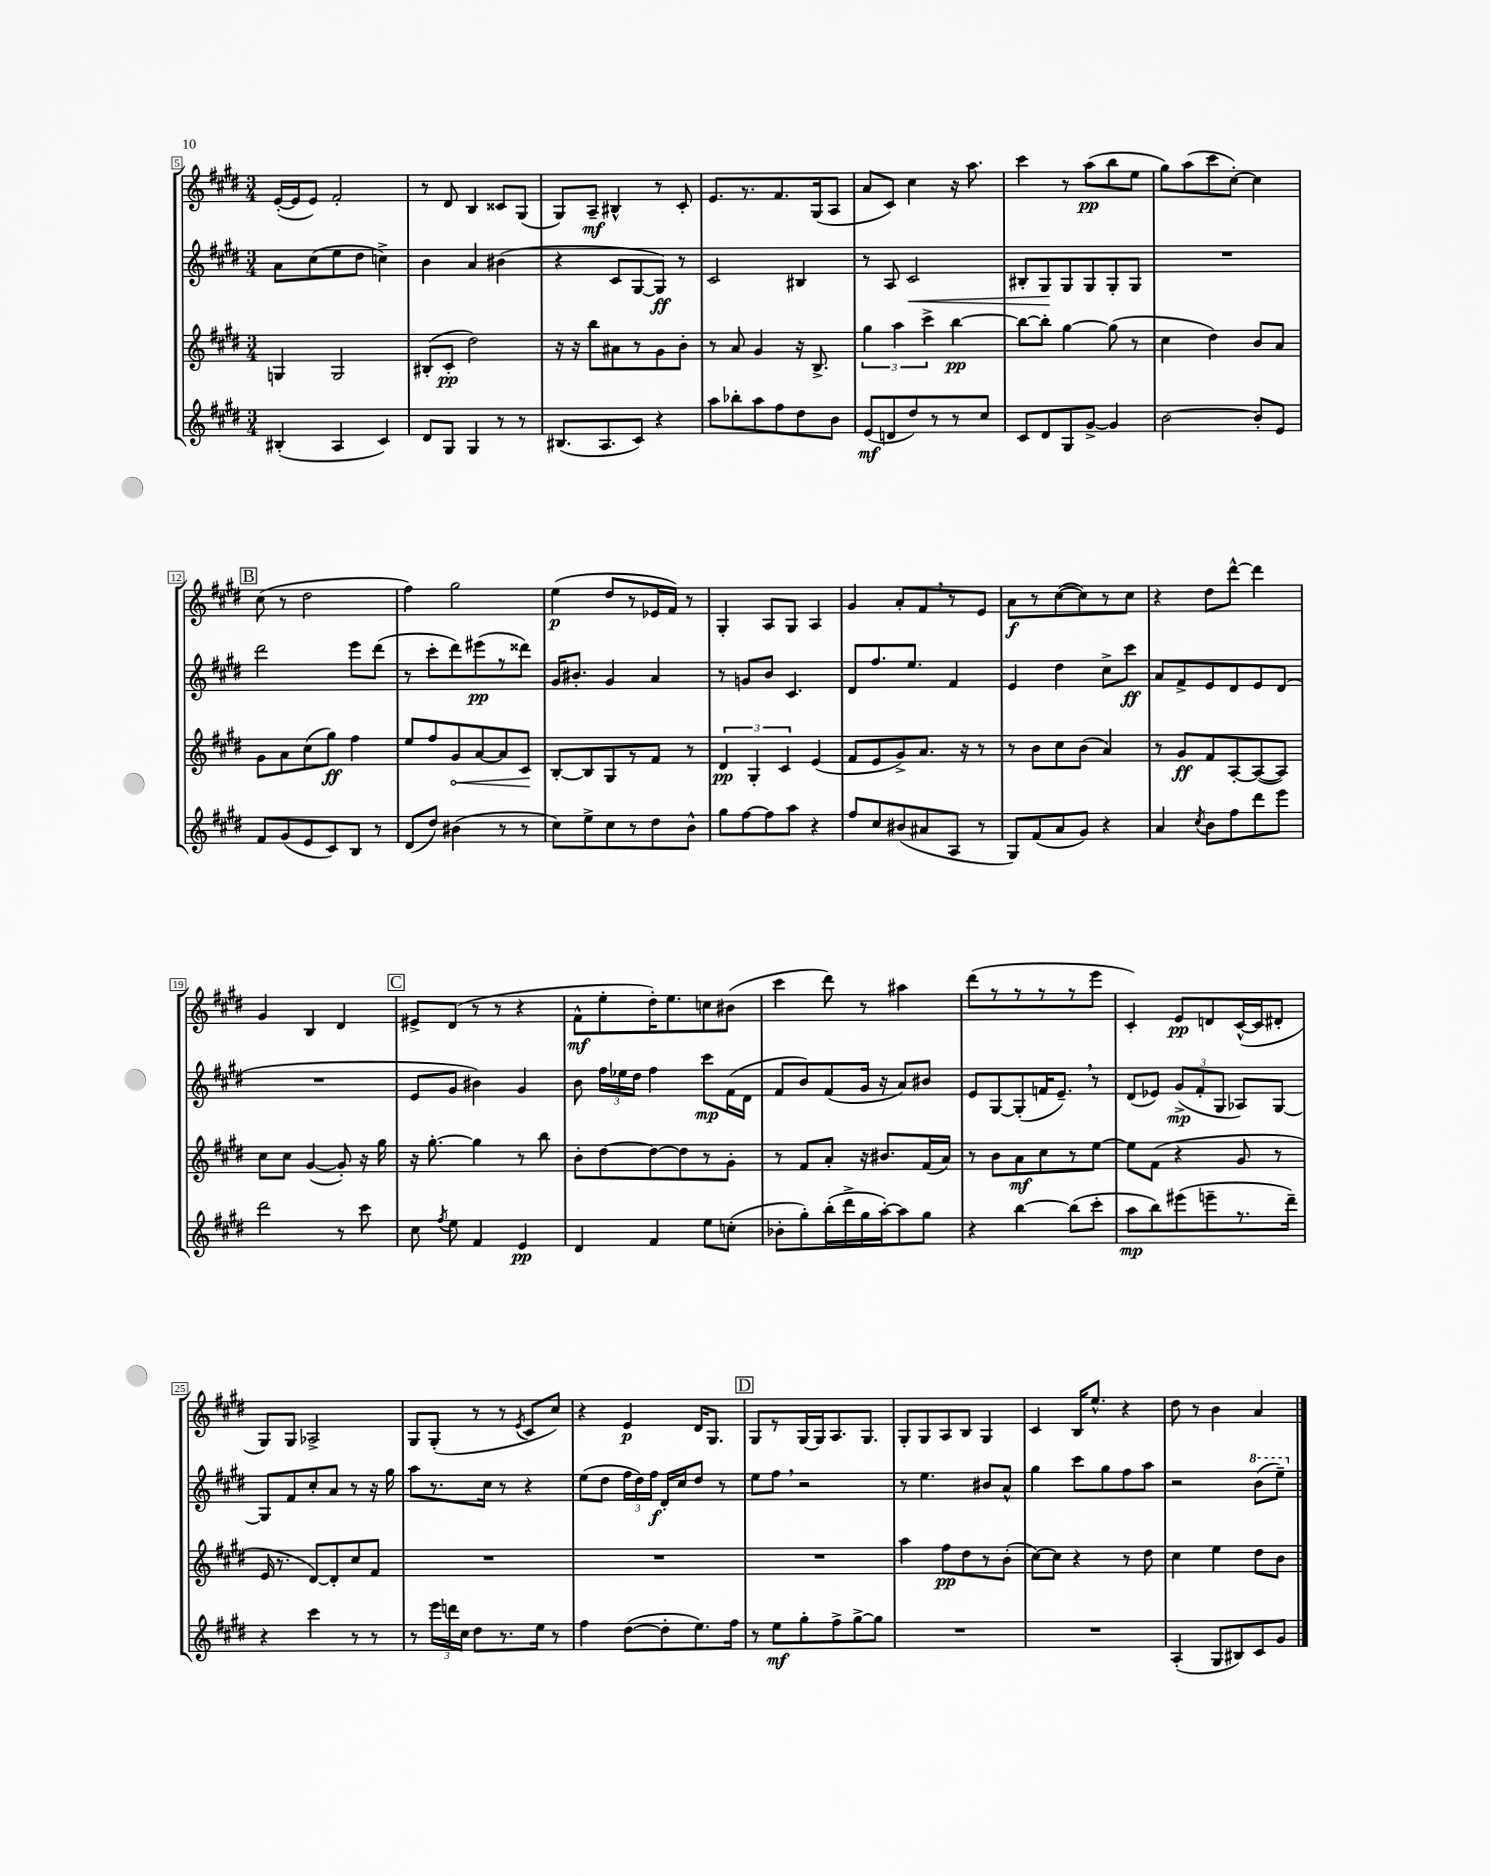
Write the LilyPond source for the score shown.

<<
\new StaffGroup <<
\new Staff = "s0" {
    \clef treble \key e \major \numericTimeSignature \time 3/4
    \autoBeamOff e'16[~-.( e'16 e'8]) fis'2-. |
    r8 dis'8 b4 cisis'8[ gis8]( |
    gis8[) a8]--\mf bis4-^ r8 cis'8-. |
    e'8.[ r8. fis'8. gis16( a8] |
    a'8[ cis'8]) cis''4 r16 a''8. |
    cis'''4 r8 a''8[\pp( b''8 e''8] |
    gis''8[) a''8( cis'''8 cis''8]~-.) cis''4 |
    \mark \markup { \box "B" } cis''8( r8 dis''2 |
    fis''4) gis''2 |
    e''4\p( dis''8[ r8 ees'16 fis'16]) r8 |
    gis4-. a8[ gis8] a4 |
    gis'4 a'8[-. fis'8 \breathe r8 e'8] |
    a'8[\f r8 cis''8~( cis''8) r8 cis''8] |
    r4 dis''8[ dis'''8]~-^ dis'''4 |
    gis'4 b4 dis'4 |
    \mark \markup { \box "C" } eis'8[-> dis'8]( r8 r8 r4 |
    fis'8[-^\mf e''8-. dis''16-.) e''8. c''8 bis'8]( |
    cis'''4 dis'''8) r8 ais''4 |
    dis'''8[( r8 r8 r8 r8 e'''8] |
    cis'4-.) e'8[\pp d'8 cis'16~-^( cis'16 dis'8]-. |
    gis8[) gis8] aes2-> |
    gis8[ gis8]-.( r8 r8 \acciaccatura { e'8 } cis'8[ cis''8]) |
    r4 e'4\p dis'16[ gis8.] |
    \mark \markup { \box "D" } gis8[ r8 gis16~ gis16 a8. gis8.] |
    gis8[-. gis8 a8 b8] gis4 |
    cis'4 b16[ e''8.]-^ r4 |
    dis''8 r8 b'4 a'4 \bar "|." |
}
\new Staff = "s1" {
    \clef treble \key e \major \numericTimeSignature \time 3/4
    \autoBeamOff a'8[ cis''8( e''8 dis''8] c''4->) |
    b'4 a'4 bis'4( |
    r4 cis'8[ gis8~ gis8]\ff) r8 |
    cis'2 bis4 |
    r8 a8 cis'2\< |
    bis8[-. gis8\! gis8 gis8 gis8-. gis8] |
    R2. |
    \mark \markup { \box "B" } dis'''2 e'''8[ dis'''8]( |
    r8 cis'''8[-. dis'''8) eis'''8\pp( r8 disis'''8]) |
    gis'16[ bis'8.]-. gis'4 a'4 |
    r8 g'8[ b'8] cis'4. |
    dis'8[ fis''8. e''8.] fis'4 |
    e'4 dis''4 cis''8[-> cis'''8]\ff |
    a'8[ fis'8-> e'8 dis'8 e'8 dis'8]( |
    R2. |
    \mark \markup { \box "C" } e'8[ gis'8] bis'4) gis'4 |
    b'8 \tuplet 3/2 { fis''16[ ees''16 dis''16] } fis''4 cis'''8[\mp fis'16( dis'16] |
    fis'8[ b'8) fis'8( gis'16] r16 a'8[) bis'8] |
    e'8[ gis8~ gis8-.( f'16 e'8.]--) \breathe r8 |
    dis'8[( ees'8]) \tuplet 3/2 { gis'8[->\mp( fis'8-. gis8] } aes8[) gis8]~ |
    gis8[ fis'8 cis''8-. a'8] r8 r16 gis''16 |
    a''8[ r8. cis''16] r8 r4 |
    e''8[( dis''8] \tuplet 3/2 { fis''16[ dis''16) fis''16]\f } dis'16[-. cis''16 dis''8] r8 |
    \mark \markup { \box "D" } e''8[ fis''8] \breathe r2 |
    r8 e''4. bis'8[ a'8]-^ |
    gis''4 cis'''8[ gis''8 fis''8 a''8] |
    r2 \ottava #1 b''8[( e'''8]--) \ottava #0 \bar "|." |
}
\new Staff = "s2" {
    \clef treble \key e \major \numericTimeSignature \time 3/4
    \autoBeamOff g4 g2 |
    bis8[-.( cis'8]-.\pp dis''2) |
    r16 r16 b''8[ ais'8 r8 gis'8 b'8]-. |
    r8 a'8 gis'4 r16 b8.-> |
    \tuplet 3/2 { gis''4 a''4 cis'''4-> } b''4~\pp |
    b''8[~ b''8]-. gis''4~ gis''8( r8 |
    cis''4 dis''4) b'8[ a'8] |
    \mark \markup { \box "B" } gis'8[ a'8 cis''8( gis''8]\ff) fis''4 |
    e''8[ fis''8 \once \override Hairpin.circled-tip = ##t gis'8\< a'8~ a'8 cis'8]\! |
    b8[~-. b8 gis8 r8 fis'8] r8 |
    \tuplet 3/2 { dis'4\pp gis4-. cis'4 } e'4( |
    fis'8[ e'8 gis'8->) a'8.] r16 r8 |
    r8 b'8[ cis''8 b'8]( a'4) |
    r8 gis'8[\ff fis'8 a8~-. a8~( a8]) |
    cis''8[ cis''8] gis'4~( gis'8-.) r16 gis''16 |
    \mark \markup { \box "C" } r16 gis''8.~-. gis''4 r8 b''8 |
    b'8[-. dis''8~ dis''8~ dis''8 r8 gis'8]-. |
    r8 fis'8[ a'8]-. r16 bis'8.[ fis'16( a'16]) |
    r8 b'8[ a'8\mf cis''8 r8 e''8]~ |
    e''8[ fis'8]( r4 gis'8 r8 |
    e'16 r8. dis'8[~) dis'8-. cis''8 fis'8] |
    R2. |
    R2. |
    \mark \markup { \box "D" } R2. |
    a''4 fis''8[\pp dis''8 r8 b'8]-.( |
    cis''8[~) cis''8] r4 r8 dis''8 |
    cis''4 e''4 dis''8[ b'8] \bar "|." |
}
\new Staff = "s3" {
    \clef treble \key e \major \numericTimeSignature \time 3/4
    \autoBeamOff bis4-.( a4 cis'4) |
    dis'8[ gis8] gis4 r8 r8 |
    bis8.[( a8. cis'8]) r4 |
    a''8[ bes''8-. a''8 fis''8 dis''8 b'8] |
    e'8[\mf( d'8 dis''8) r8 r8 cis''8] |
    cis'8[ dis'8 gis8 gis'8]~-> gis'4 |
    b'2~ b'8[-. e'8] |
    \mark \markup { \box "B" } fis'8[ gis'8( e'8 cis'8) b8] r8 |
    dis'8[( dis''8]) bis'4( r8 r8 |
    cis''8[) e''8-> cis''8 r8 dis''8 b'8]-^ |
    gis''8[ fis''8~ fis''8 a''8] r4 |
    fis''8[ cis''8 bis'8( ais'8 a8] r8 |
    gis8[) fis'8( a'8 gis'8]) r4 |
    a'4 \acciaccatura { cis''8 } b'8[ fis''8 dis'''8 e'''8] |
    dis'''2 r8 cis'''8 |
    \mark \markup { \box "C" } cis''8 \acciaccatura { fis''8 } e''8 fis'4 e'4\pp |
    dis'4 fis'4 e''8[ c''8]-.( |
    bes'8[-. gis''8-.) b''16-.( dis'''16-> gis''16 a''16~-.) a''8 gis''8] |
    r4 b''4~ b''8[( cis'''8]-. |
    a''8[\mp b''8) eis'''8( e'''8-- r8. dis'''16]--) |
    r4 cis'''4 r8 r8 |
    r8 \tuplet 3/2 { e'''16[ d'''16 cis''16] } dis''8[ r8. e''16] r8 |
    fis''4 dis''8[~( dis''8-. e''8.) fis''16] |
    \mark \markup { \box "D" } r8 e''8[\mf gis''8-. fis''8-> gis''8~-> gis''8] |
    R2. |
    R2. |
    a4-.( gis8[ bis8) cis'8 gis'8] \bar "|." |
}
>>
>>
\layout { \context { \Score currentBarNumber = #5 \override BarNumber.stencil = #(make-stencil-boxer 0.1 0.3 ly:text-interface::print) } }
